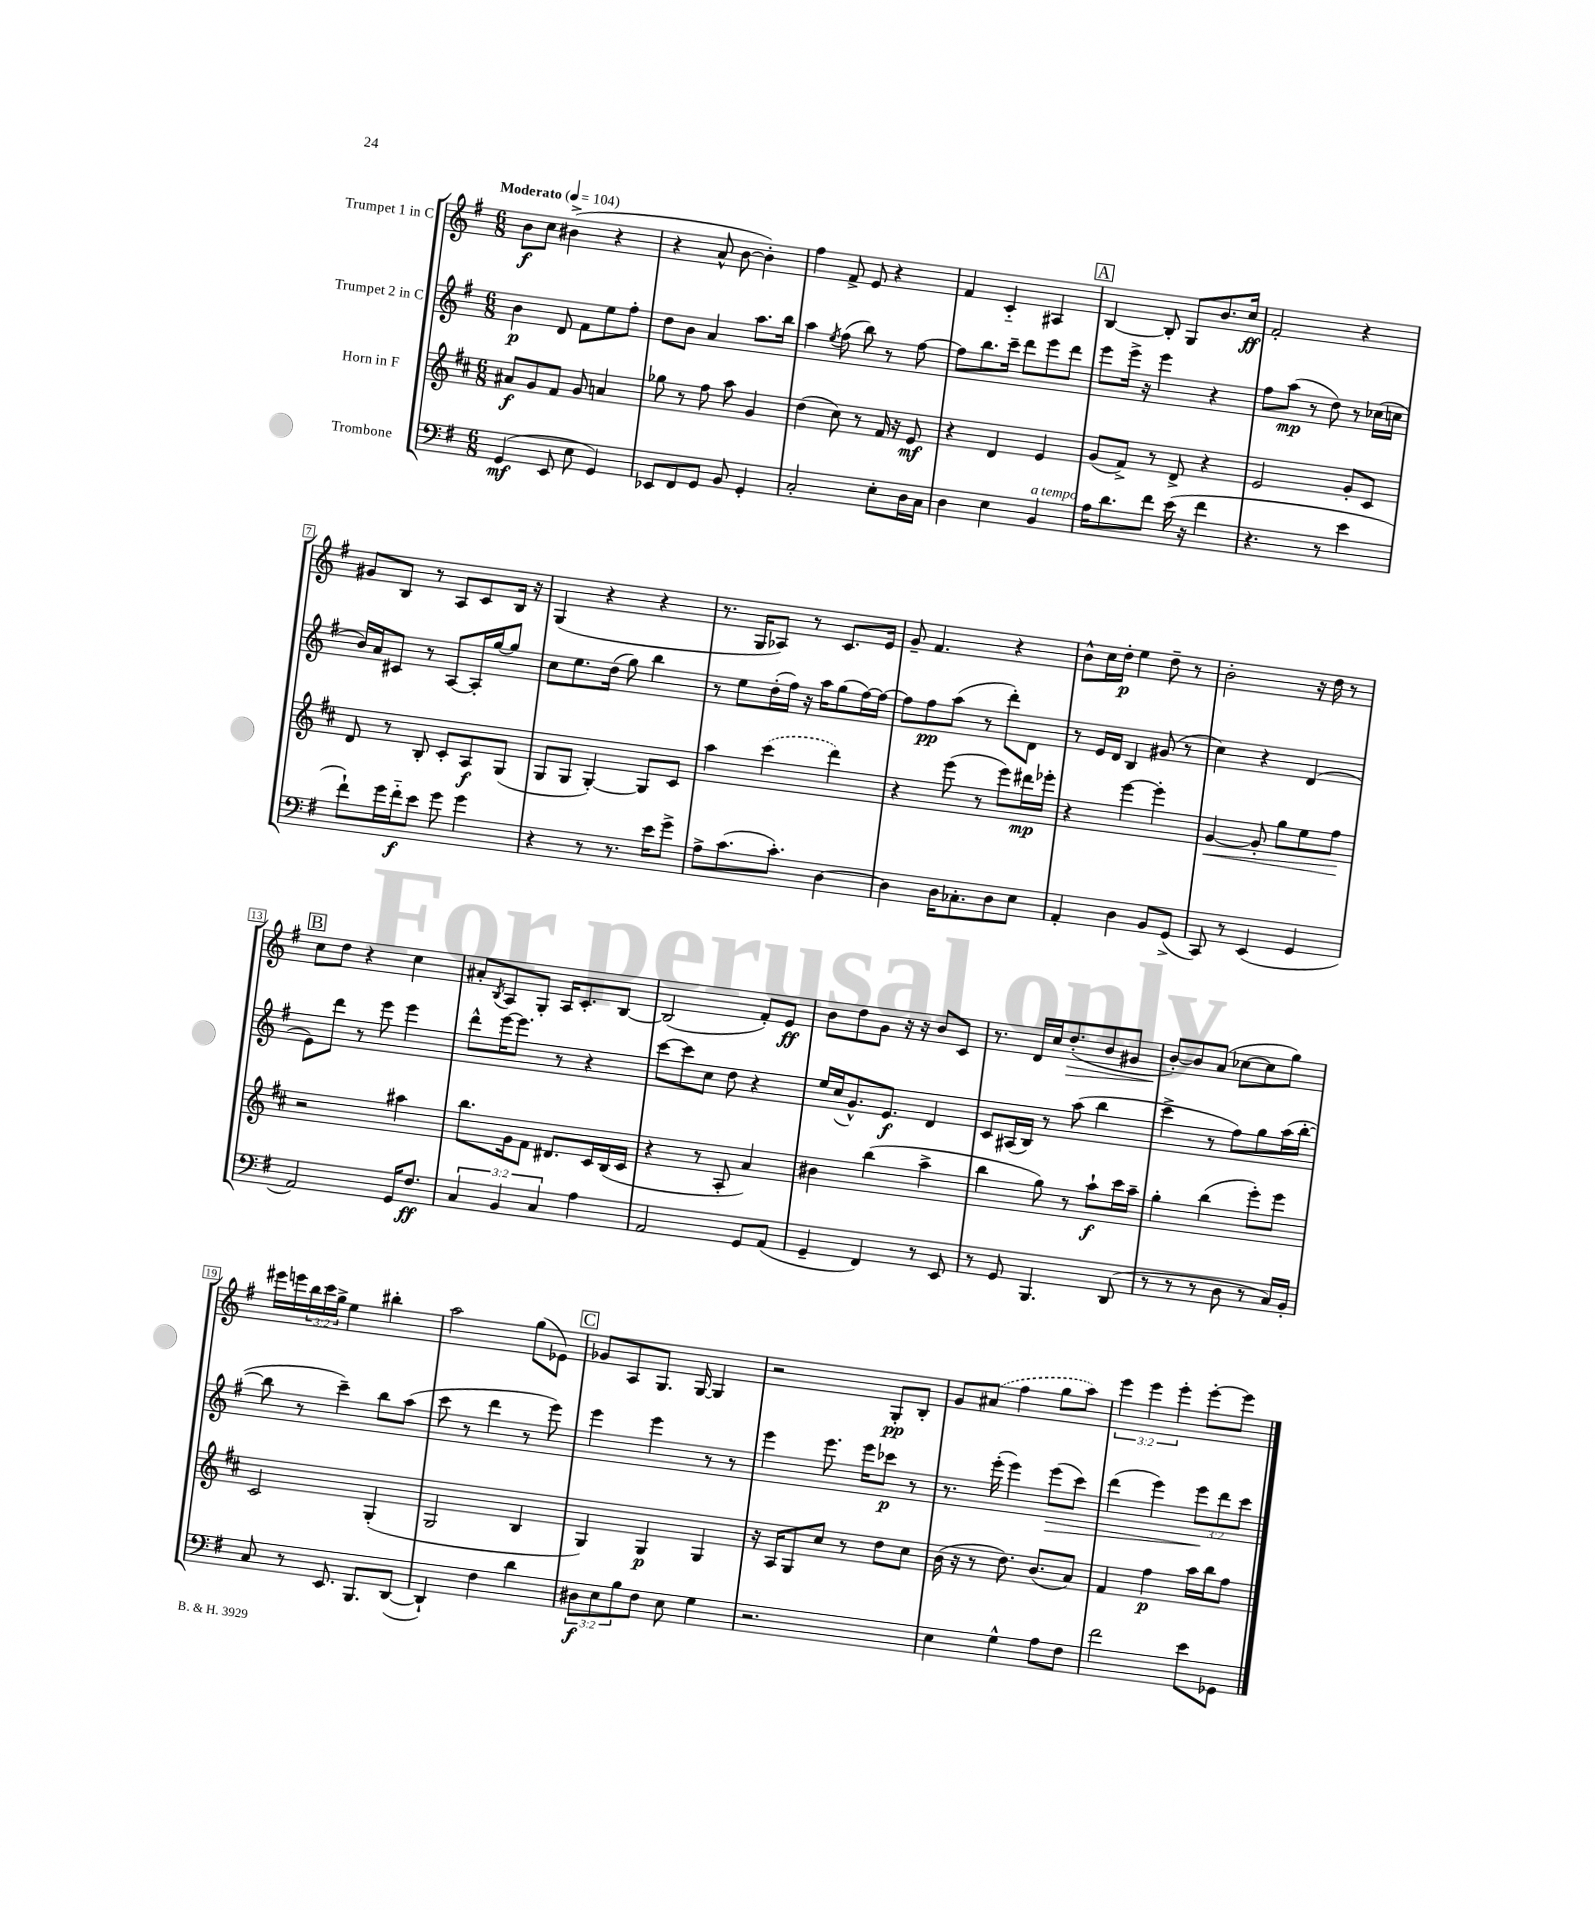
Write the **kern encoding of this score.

**kern	**kern	**kern	**kern
*staff4	*staff3	*staff2	*staff1
*clefF4	*clefG2	*clefG2	*clefG2
*k[f#]	*k[f#c#]	*k[f#]	*k[f#]
*M6/8	*M6/8	*M6/8	*M6/8
*MM104	*MM104	*MM104	*MM104
(4GG/	8a#/L	4b\	8b\L
.	8g/	.	8cc\J
8EE/	8f#/J	8d/	(4b#^\
8E\	8g/	8f#\L	.
4GG/)	4a/	8ee\	4r
.	.	8ff#'\J	.
=	=	=	=
8EE-/L	8gg-\	8dd\L	4r
8FF#/	8r	8b\J	.
8GG/J	8ff#\	4a/	8a^^/
8BB/	8aa\	.	[8b\
4GG'/	4g/	8.aa\L	4b'\])
.	.	16bb\Jk	.
=	=	=	=
2C'/	(4dd\	4aa\	4ff#\
.	.	8qee/	.
.	8cc#\)	(8ff#\	8f#^/
.	8r	8bb\)	8e/
8E'\L	16f#/	8r	4r
.	16r	.	.
16D\L	8e/	[8ff#\	.
16C\JJ	.	.	.
=	=	=	=
4D\	4r	8ff#\]L	4f#/
.	.	8.bb\	.
4E\	4d/	.	4c'~/
.	.	16ccc~\Jk	.
.	.	8ddd\L	.
4BB/	4e/	8eee\	4A#/
.	.	8ddd\J	.
=	=	=	=
16A\LK	(8g/L	8eee\L	[4B/
8.d\	.	.	.
.	8f#^/J)	16eee^\Jk	.
.	.	16r	.
8f#\J	8r	4eee\	8B'/]
(16e\	8d^/	.	8G/L
16r	.	.	.
4f#\	4r	4r	8.b/
.	.	.	16cc/Jk
=	=	=	=
4.r	2e/	8ff#\L	2f#'/
.	.	(8aa\J	.
.	.	8r	.
8r	.	8dd\)	.
4e\	8g'/L	8r	4r
.	8c#/J	(16cc-\LL	.
.	.	16cc\JJ	.
=	=	=	=
8f#`\L)	8d/	16b/LL)	8g#/L
.	.	16a/J	.
16g\L	8r	8c#/J	8B/J
16f#'~\J	.	.	.
8e\J	8B'/	8r	8r
8g\	8c#'/L	[8A/L	8A/L
4g\	8A/	16A'/]L	8c/
.	.	[16gg/J	.
.	(8G/J	8gg/]J	16B/Jk
.	.	.	16r
=	=	=	=
4r	8G/L	8cc\L	(4G/
.	8G/J	8.ee\	.
8r	[4G'/)	.	4r
.	.	(16dd\Jk	.
8.r	.	8gg\)	.
.	8G/]L	4bb\	4r
16e\LK	.	.	.
8g^\J	8c#/J	.	.
=	=	=	=
8A^\L	4aa\	8r	8.r
(8.c\	.	8ee\L	.
.	.	.	16G/LK
.	(4ccc#\	(16dd'\L	8A-/J)
8.c'\J)	.	16ff#\JJ)	.
.	.	16r	8r
.	.	16aa\LK	.
[4D\	4ddd\)	(8gg\	8.c/L
.	.	[16ff#\L)	.
.	.	16ff#\_JJ	16e/Jk
=	=	=	=
4D\]	4r	8ff#\]L	8g~/
.	.	8ff#\	4.f#/
16D\LK	(8eee\	(8aa\J	.
8.C-'\	.	.	.
.	8r	8r	.
8D\	8eee\L)	8ddd'\L)	4r
8E\J	16ddd#\L	8d\J	.
.	16eee-'\JJ	.	.
=	=	=	=
4AA'/	4r	8r	8b^^\L
.	.	16e/LL	16cc\L
.	.	16d/JJ	16dd'\JJ
4D\	[4eee\	4B/	4ee\
8BB/L	4eee'\]	(8g#/	8dd~\
(8GG^/J	.	8r	8r
=	=	=	=
8CC/)	[4g/	4cc\)	2b'\
8r	.	.	.
(4EE/	8g'/]	4r	.
.	8gg\L	.	.
4GG/	8ee\	(4d/	16r
.	.	.	16dd\
.	8ff#\J	.	8r
=	=	=	=
2AA/)	2r	8e\L)	8cc\L
.	.	8ddd\J	8dd\J
.	.	8r	4r
.	.	8eee\	.
16GG/LK	4aa#\	4eee\	4cc\
8.F#/J	.	.	.
=	=	=	=
6C/	8.bb\L	8ddd^^\L	8a#'/L
.	.	.	8qB/
.	.	[16eee\K	8A/
6BB/	.	.	.
.	16g\k	8.eee\]J	.
.	8f#\J	.	8G'/J
6C/	.	.	.
.	8.d#/L	8r	16A/LK
.	.	.	8.c'/
4A\	.	4r	.
.	16c#/L	.	.
.	(16B/	.	[8B/J
.	16c#/JJ	.	.
=	=	=	=
2AA/	4r	[8ccc\L	(2B/]
.	.	8ccc\]	.
.	8r	8cc\J	.
.	8A'/	8dd\	.
8GG/L	4a/)	4r	8f#'/L)
(8AA/J	.	.	8e/J
=	=	=	=
4GG~/	4b#\	16ee/LL	8b\L
.	.	(16cc/J	.
.	.	8.g^^/)	8dd\
4FF#/)	(4bb\	.	8g\J
.	.	8.e/J	.
.	.	.	16r
.	.	.	16r
8r	4aa^\	4d/	8b/L
8EE/	.	.	8c/J
=	=	=	=
8r	4bb\	8c/L	8.r
8GG/	.	(16A#/L	.
.	.	16B/JJ)	16d/LL
4.BBB/	8gg\)	8r	16cc/J
.	.	.	(8.dd'/
.	8r	(8aa\	.
.	8aa`\L	4bb\	8b/
(8DD/	16ccc#\L	.	8g#/J
.	16aa~\JJ	.	.
=	=	=	=
8r	4gg'\	4ccc^\	[8b'/L)
8r	.	.	8b/]
8r	(4bb\	8r	(8a/J
8D\	.	8ff#\L)	[8cc-\L
8r	8eee'\L)	8gg\	8cc-\]
16C/LL)	8eee\J	(16aa\L	8gg\J)
16BB'/JJ	.	[16bb'\JJ	.
=	=	=	=
8C/	2c#/	8bb\]	16eee#\LL
.	.	.	16eee\
8r	.	8r	24bb\
.	.	.	24ccc\
.	.	.	24gg^\JJ
8.EE/	.	4ccc~\)	4ee\
8.BBB/L	.	.	.
.	(4G'/	8bb\L	4bb#'\
([8DD/J	.	(8aa\J	.
=	=	=	=
4DD`/])	2G/	8ccc\	2aa\
.	.	8r	.
4F#\	.	4ddd\	.
4d\	4B/	8r	(8gg\L
.	.	8eee\)	8e-\J)
=	=	=	=
12D#\L	4G/)	4eee\	8g-/L
12E\	.	.	.
.	.	.	8A/
12B\	.	.	.
8F#\J	4G/	4eee\	8.G/J
8E\	.	.	.
.	.	.	[16G/
4G\	4G/	8r	4G/]
.	.	8r	.
=	=	=	=
2.r	16r	4eee\	2r
.	16A/LK	.	.
.	8G/	.	.
.	8cc#/J	8.eee\	.
.	8r	.	.
.	.	16eee\LK	.
.	8dd\L	8ccc-\J	8G'/L
.	8cc#\J	8r	8B'/J
=	=	=	=
4E\	(16b\	8.r	8g/L
.	16r	.	.
.	8r	.	(8a#/J
.	.	(16eee'\	.
4G^^\	8.dd\)	4eee\)	4ff#\
.	(8.b/L	.	.
8A\L	.	(8eee\L	8gg\L
8F#\J	8a/J)	8ccc\J)	8aa\J)
=	=	=	=
2f#\	4f#/	(4ddd\	6eee\
.	.	.	6eee\
.	4ff#\	4eee\)	.
.	.	.	6eee'\
8e\L	16aa\LL	12eee\L	[8eee'\L
.	16bb\J	.	.
.	.	12ddd\	.
8GG-\J	8ff#\J	.	8eee\]J
.	.	12ccc\J	.
==	==	==	==
*-	*-	*-	*-
